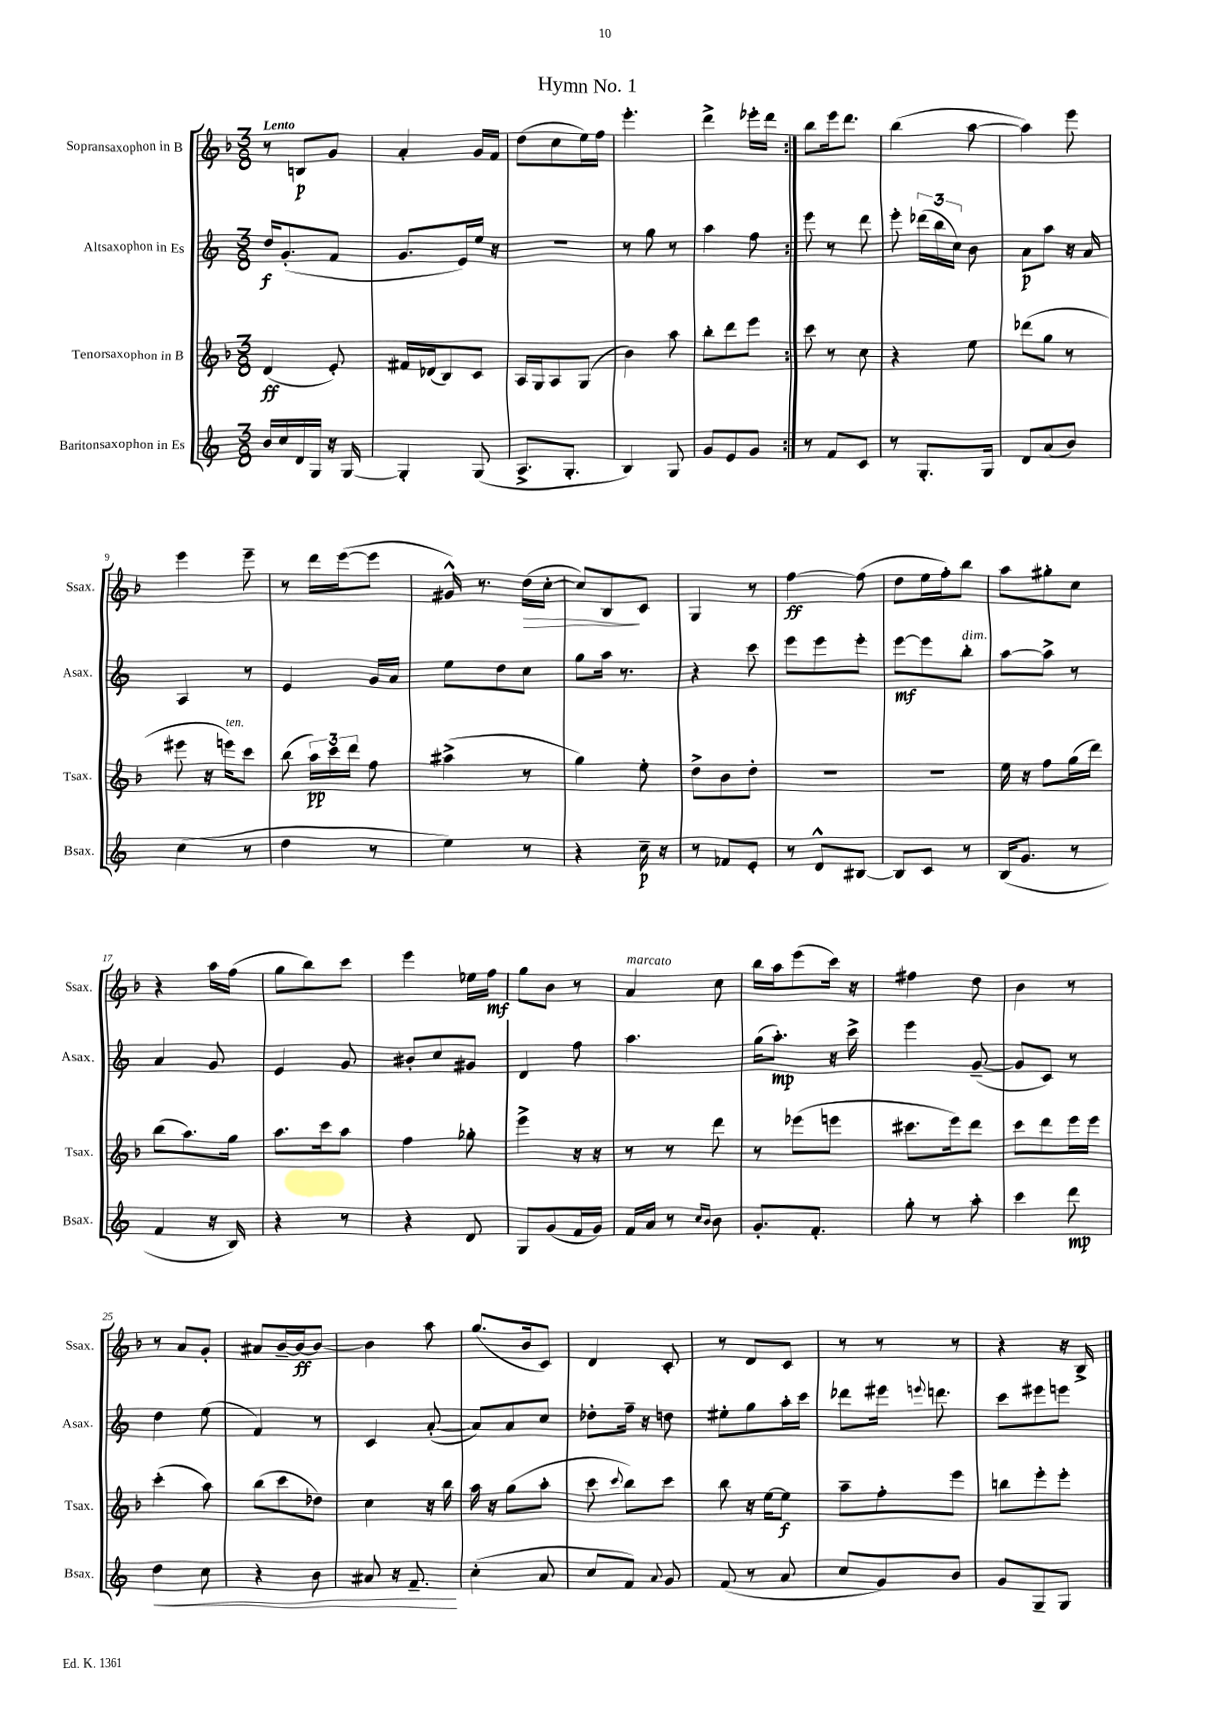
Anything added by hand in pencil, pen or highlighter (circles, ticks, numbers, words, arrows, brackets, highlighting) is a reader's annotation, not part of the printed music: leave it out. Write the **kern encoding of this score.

**kern	**kern	**kern	**kern
*staff4	*staff3	*staff2	*staff1
*clefG2	*clefG2	*clefG2	*clefG2
*k[]	*k[b-]	*k[]	*k[b-]
*M3/8	*M3/8	*M3/8	*M3/8
16b/LL	(4d/	16dd/LK	8r
16cc/	.	(8.g'/	.
16d/	.	.	8B/L
16G/JJ	.	.	.
16r	8e'/)	8f/J	8g/J
[16G/	.	.	.
=	=	=	=
4G'/]	16f#/LL	8.g/L	4a'/
.	(16d-/J	.	.
.	8B-/)	.	.
.	.	16e/L)	.
(8G/	8c/J	16ee/JJ	16g/LL
.	.	16r	16f/JJ
=	=	=	=
8.A^/L	16A/LL	4.r	(8dd\L
.	16G/J	.	.
.	8A/	.	8cc\
8.G'/J	.	.	.
.	(8G/J	.	16ee\L)
.	.	.	16ff\JJ
=	=	=	=
4B/)	4b-\)	8r	4.eee'\
.	.	8gg\	.
8G/	8aa\	8r	.
=	=	=	=
8g/L	8bb-'\L	4aa\	4ddd^\
8e/	8ddd\	.	.
8g/J	8eee\J	8ff\	16eee-'\LL
.	.	.	16ddd\JJ
=:|!	=:|!	=:|!	=:|!
8r	8ccc\	8eee\	8bb-\L
8f/L	8r	8r	16eee\k
.	.	.	8.ddd\J
8c/J	8cc\	8ddd\	.
=	=	=	=
8r	4r	8eee'\	(4bb-\
8.G'/L	.	(24ddd-\LL	.
.	.	24bb\	.
.	.	24cc\JJ)	.
.	8ee\	8b\	[8aa\
16G/Jk	.	.	.
=	=	=	=
8d/L	(8ddd-\L	8a\L	4aa\])
(8a/	8gg\J	8aa\J	.
8b/J)	8r	16r	8eee\
.	.	16a/	.
=	=	=	=
(4cc\	8eee#\	4A/	4eee\
.	16r	.	.
.	16eee\LK)	.	.
8r	8ccc\J	8r	8eee~\
=	=	=	=
4dd\	(8bb-\	4e/	8r
.	24aa\LL)	.	16ddd\LL
.	24ccc\	.	.
.	.	.	([16eee\J
.	24ddd\JJ	.	.
8r	8ff\	16g/LL	8eee\]J
.	.	16a/JJ	.
=	=	=	=
4ee\)	(4aa#^\	8ee\L	16g#^^/)
.	.	.	8.r
.	.	8dd\	.
8r	8r	8cc\J	(16dd\LL
.	.	.	[16cc'\JJ
=	=	=	=
4r	4gg\)	8gg\L	8cc/]L)
.	.	16aa\Jk	8B-/
.	.	8.r	.
16cc~\	8ee'\	.	8c/J
16r	.	.	.
=	=	=	=
8r	8dd^\L	4r	4G/
8f-/L	8b-\	.	.
8e'/J	8dd'\J	8ccc\	8r
=	=	=	=
8r	4.r	8eee\L	[4ff\
8d^^/L	.	8eee\	.
[8B#/J	.	8eee'\J	(8ff\]
=	=	=	=
8B#/]L	4.r	[8eee\L	8dd\L
8c/J	.	8eee\]	16ee\L
.	.	.	16ff'\J)
8r	.	8bb'\J	8bb-\J
=	=	=	=
(16B/LK	16ee\	[8aa\L	8aa\L
8.g/J	16r	.	.
.	8ff\L	8aa^\]J	8gg#'\
8r	(16gg\L	8r	8cc\J
.	16ddd\JJ)	.	.
=	=	=	=
4f/	(8bb-\L	4a/	4r
.	8.aa\)	.	.
16r	.	8g/	16aa\LL
16B/)	16gg\Jk	.	(16ff\JJ
=	=	=	=
4r	8.aa\L	4e/	8gg\L
.	.	.	8bb-\)
.	16ccc\k	.	.
8r	8aa\J	8g/	8ccc\J
=	=	=	=
4r	4ff\	8b#'/L	4eee\
.	.	8cc/	.
8d/	8gg-'\	8g#/J	16ee-\LL
.	.	.	16ff\JJ
=	=	=	=
8G/L	4eee^\	4d/	8gg\L
(8g/	.	.	8b-\J
16f/L	16r	8ff\	8r
16g/JJ)	16r	.	.
=	=	=	=
16f/LL	8r	4.aa\	4a/
16a/JJ	.	.	.
8r	8r	.	.
16qqcc/LL	.	.	.
16qqb/JJ	.	.	.
8b\	8ddd\	.	8cc\
=	=	=	=
8.g'/L	8r	(16gg\LK	16bb-\LL
.	.	8.aa'\J)	16aa\J
.	(8eee-\L	.	(8eee\
8.f'/J	.	.	.
.	8eee\J	16r	16ccc\Jk)
.	.	16ccc^\	16r
=	=	=	=
8gg'\	8.ccc#\L	4eee\	4ff#\
8r	.	.	.
.	16eee\k)	.	.
8aa'\	8ddd\J	([8g~/	8dd\
=	=	=	=
4ccc\	8ccc\L	8g/]L	4b-\
.	8ddd\	8c/J)	.
8ddd\	16eee\L	8r	8r
.	16eee\JJ	.	.
=	=	=	=
4dd\	(4ccc'\	4dd\	8r
.	.	.	8a/L
8cc\	8aa\)	(8ee\	8g'/J
=	=	=	=
4r	(8bb-\L	4f/)	8a#/L
.	8ccc\	.	[16b-~/L
.	.	.	16b-/_J
8b\	8dd-\J)	8r	8b-/_J
=	=	=	=
8a#/	4cc\	4c/	4b-\]
16r	.	.	.
8.f~/	.	.	.
.	16r	([8a'/	8aa\
.	16bb-\	.	.
=	=	=	=
(4cc'\	16aa\	8a/]L)	(8.gg/L
.	16r	.	.
.	(8gg\L	8a/	.
.	.	.	16b-/k
8a/	8aa'\J	8cc/J	8c/J)
=	=	=	=
8cc/L	8ccc\	8dd-'\L	4d/
.	8qqccc/	.	.
8f/J)	8bb-\L)	16ff~\Jk	.
.	.	16r	.
8qqa/	.	.	.
8g/	8ccc\J	8dd\	8c'/
=	=	=	=
(8f/	8bb-\	8ee#'\L	8r
8r	16r	8gg\	8d/L
.	[16ee\LK	.	.
8a/	8ee\]J	16aa'\L	8c/J
.	.	16ccc\JJ	.
=	=	=	=
8cc/L	8aa~\L	8ddd-\L	8r
8g/)	8ff'\	16eee#\Jk	8r
.	.	8qqeee/	.
.	.	8.ddd\	.
8b/J	8eee\J	.	8r
=	=	=	=
8g/L	8bb\L	8ccc\L	4r
8G~/	8eee'\	8eee#\	.
8G/J	8eee'\J	8eee\J	16r
.	.	.	16B-^/
==	==	==	==
*-	*-	*-	*-
